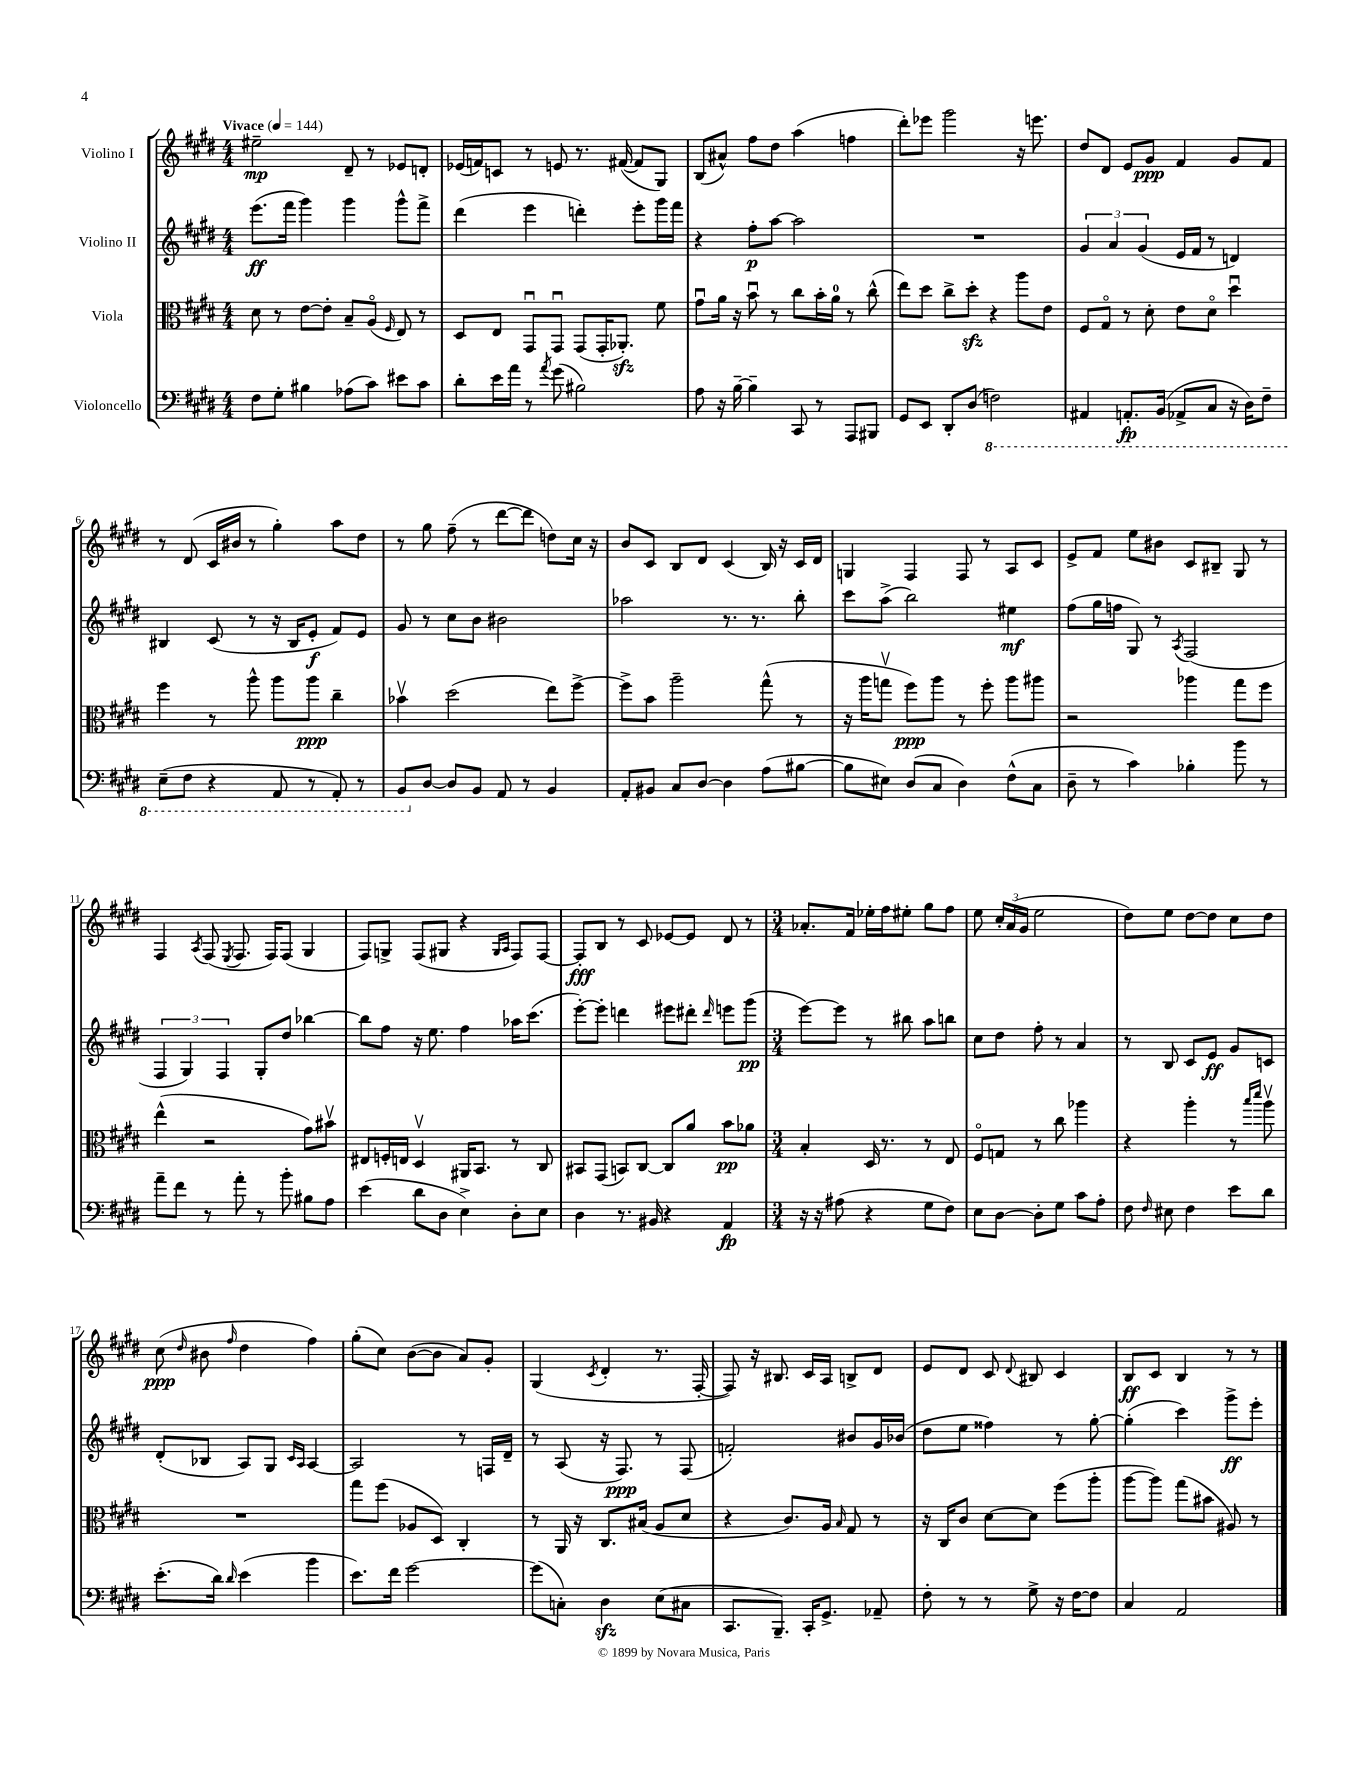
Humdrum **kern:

**kern	**dynam	**kern	**dynam	**kern	**dynam	**kern	**dynam
*part4	*part4	*part3	*part3	*part2	*part2	*part1	*part1
*staff4	*staff4	*staff3	*staff3	*staff2	*staff2	*staff1	*staff1
*I"Violoncello	*	*I"Viola	*	*I"Violino II	*	*I"Violino I	*
*clefF4	*	*clefC3	*	*clefG2	*	*clefG2	*
*k[f#c#g#d#]	*	*k[f#c#g#d#]	*	*k[f#c#g#d#]	*	*k[f#c#g#d#]	*
*M4/4	*	*M4/4	*	*M4/4	*	*M4/4	*
*MM144	*	*MM144	*	*MM144	*	*MM144	*
=1	=1	=1	=1	=1	=1	=1	=1
!	!	!	!	!	!	!LO:TX:a:B:t=Vivace	!
8F#\L	.	8d#\	.	(8.eee\L	ff	2ee#X~\	mp
8G#'\J	.	8r	.	.	.	.	.
.	.	.	.	16fff#\Jk	.	.	.
4B#X\	.	[8e\L	.	4ggg#\)	.	.	.
.	.	8e'\J]	.	.	.	.	.
(8A-X\L	.	8B~/L	.	4ggg#\	.	8d#~/	.
8c#\J)	.	(8A/J	.	.	.	8r	.
.	.	16qqF#/	.	.	.	.	.
8e#X\L	.	8E/)	.	8ggg#^^\L	.	8e-X/L	.
8c#\J	.	8r	.	8fff#^\J	.	8dn'/J	.
=2	=2	=2	=2	=2	=2	=2	=2
8d#'\L	.	8D#/L	.	(4ddd#\	.	(16e-X/LL	.
.	.	.	.	.	.	16fn/J)	.
16e\L	.	8E/J	.	.	.	8cn/J	.
16a\JJ	.	.	.	.	.	.	.
8r	.	8GG#u/L	.	4eee\	.	8r	.
8qa/	.	.	.	.	.	.	.
(8g#\	.	8GG#u/J	.	.	.	8en/	.
2B#X\)	.	(8GG#/L	.	4dddn'\)	.	8.r	.
.	.	16GG#'/K	.	.	.	.	.
.	.	8.AA-Xzz'/J)	.	.	.	([16f#X/	.
.	.	.	.	8eee'\L	.	8f#/L]	.
.	.	8f#\	.	16ggg#\L	.	8G#/J)	.
.	.	.	.	16fff#\JJ	.	.	.
=3	=3	=3	=3	=3	=3	=3	=3
8A\	.	8g#u\L	.	4r	.	(8B/L	.
16r	.	16a\Jk	.	.	.	8a#X^^/J)	.
[16B~\	.	16r	.	.	.	.	.
4B~\]	.	8bu\	.	8ff#'\L	p	8ff#\L	.
.	.	8r	.	[8aa\J	.	8dd#\J	.
8CC#/	.	8cc#\L	.	2aa\]	.	(4aa\	.
8r	.	16b'\L	.	.	.	.	.
.	.	16a\JJ	.	.	.	.	.
8AAA/L	.	8r	.	.	.	4ffn\	.
8BBB#X/J	.	(8cc#^^\	.	.	.	.	.
=4	=4	=4	=4	=4	=4	=4	=4
8GG#/L	.	8ee\L)	.	1r	.	8ddd#'\L)	.
8EE/J	.	8dd#\J	.	.	.	8eee-X\J	.
8DD#'/L	.	8cc#^\L	.	.	.	2ggg#\	.
(8D#/J	.	8dd#zz'\J	.	.	.	.	.
*8ba	*	*	*	*	*	*	*
2FFn\)	.	4r	.	.	.	.	.
.	.	8aa\L	.	.	.	16r	.
.	.	.	.	.	.	8.eeen\	.
.	.	8e\J	.	.	.	.	.
=5	=5	=5	=5	=5	=5	=5	=5
4AAA#X/	.	8F#/L	.	6g#/	.	8dd#/L	.
.	.	8G#/J	.	.	.	8d#/J	.
.	.	.	.	6a/	.	.	.
8.AAAn'/L	fp	8r	.	.	.	8e/L	.
.	.	.	.	(6g#/	.	.	.
.	.	8d#'\	.	.	.	8g#/J	ppp
(16BBB/Jk	.	.	.	.	.	.	.
8AAA-X^/L	.	8e\L	.	16e/LL	.	4f#/	.
.	.	.	.	16f#/JJ	.	.	.
8CC#/J	.	8d#\J	.	8r	.	.	.
16r	.	4dd#u\	.	4dn/)	.	8g#/L	.
16DD#\KL)	.	.	.	.	.	.	.
8FF#~\J	.	.	.	.	.	8f#/J	.
!!LO:LB:g=z
=6	=6	=6	=6	=6	=6	=6	=6
(8EE~\L	.	4ff#\	.	4B#X/	.	8r	.
8FF#\J	.	.	.	.	.	(8d#/	.
4r	.	8r	.	(8c#/	.	16c#/LL	.
.	.	.	.	.	.	16b#X/JJ	.
.	.	8aa^^\	.	8r	.	8r	.
8AAA/	.	8aa\L	.	16r	.	4gg#'\)	.
.	.	.	.	16B#/KL	.	.	.
8r	.	8aa\J	ppp	8e'/J	f	.	.
8AAA'/)	.	4cc#~\	.	8f#/L)	.	8aa\L	.
8r	.	.	.	8e/J	.	8dd#\J	.
=7	=7	=7	=7	=7	=7	=7	=7
8BBB/L	.	4b-Xv\	.	8g#/	.	8r	.
*X8ba	*	*	*	*	*	*	*
[8D#/J	.	.	.	8r	.	8gg#\	.
8D#/L]	.	(2dd#\	.	8cc#\L	.	(8ff#~\	.
8BB/J	.	.	.	8b\J	.	8r	.
8AA/	.	.	.	2b#X\	.	[8ddd#\L	.
8r	.	.	.	.	.	8ddd#\J]	.
4BB/	.	8ee\L)	.	.	.	8ddn\L)	.
.	.	[8ff#^\J	.	.	.	16cc#\Jk	.
.	.	.	.	.	.	16r	.
=8	=8	=8	=8	=8	=8	=8	=8
8AA'/L	.	8ff#^\L]	.	2aa-X\	.	8b/L	.
8BB#X/J	.	8b\J	.	.	.	8c#/J	.
8C#/L	.	2aa~\	.	.	.	8B/L	.
[8D#/J	.	.	.	.	.	8d#/J	.
4D#\]	.	.	.	8.r	.	(4c#/	.
.	.	.	.	8.r	.	.	.
(8A\L	.	(8gg#^^\	.	.	.	16B/)	.
.	.	.	.	.	.	16r	.
[8B#X\J	.	8r	.	8bb'\	.	16c#/LL	.
.	.	.	.	.	.	16d#/JJ	.
=9	=9	=9	=9	=9	=9	=9	=9
8B#\L]	.	16r	.	8ccc#\L	.	4Gn/	.
.	.	16aa\KL	.	.	.	.	.
8E#X\J)	.	8ggnv\J	.	(8aa^\J	.	.	.
(8D#/L	.	8ff#\L)	ppp	2bb\)	.	4F#/	.
8C#/J	.	8aa\J	.	.	.	.	.
4D#\)	.	8r	.	.	.	8F#/	.
.	.	8ff#'\	.	.	.	8r	.
(8F#^^\L	.	8aa\L	.	4ee#X\	mf	8A/L	.
8C#\J	.	8aa#X\J	.	.	.	8c#/J	.
=10	=10	=10	=10	=10	=10	=10	=10
8D#~\	.	2r	.	(8ff#\L	.	8e^/L	.
8r	.	.	.	16gg#\L	.	8f#/J	.
.	.	.	.	16ffn\JJ	.	.	.
4c#\)	.	.	.	8G#/)	.	8ee\L	.
.	.	.	.	8r	.	8b#X\J	.
.	.	.	.	8qA/	.	.	.
4B-X'\	.	4aa-X\	.	(2F#/	.	8c#/L	.
.	.	.	.	.	.	8B#X~/J	.
8b\	.	8gg#\L	.	.	.	8G#/	.
8r	.	8ff#\J	.	.	.	8r	.
!!LO:LB:g=z
=11	=11	=11	=11	=11	=11	=11	=11
8a~\L	.	(4ee^^\	.	6F#/	.	4F#/	.
8f#\J	.	.	.	.	.	.	.
.	.	.	.	6G#/)	.	.	.
.	.	.	.	.	.	8qA/	.
8r	.	2r	.	.	.	(8F#/	.
.	.	.	.	6F#/	.	.	.
.	.	.	.	.	.	8qE/	.
8a'\	.	.	.	.	.	8.F#/	.
8r	.	.	.	8G#'/L	.	.	.
.	.	.	.	.	.	16F#/KL)	.
8b'\	.	.	.	8dd#/J	.	(8F#/J	.
8B#X\L	.	8g#\L)	.	[4bb-X\	.	4G#/	.
8A\J	.	8b#Xv\J	.	.	.	.	.
=12	=12	=12	=12	=12	=12	=12	=12
(4e\	.	8E#X/L	.	8bb-\L]	.	8F#/L)	.
.	.	16Fn'/L	.	8ff#\J	.	8Gn^/J	.
.	.	16En/JJ	.	.	.	.	.
8d#\L	.	4D#v/	.	16r	.	(8F#/L	.
.	.	.	.	8.ee\	.	.	.
8D#\J	.	.	.	.	.	8G#X/J	.
4E^\)	.	16AA#X/KL	.	4ff#\	.	4r	.
.	.	8.BB/J	.	.	.	.	.
.	.	.	.	.	.	16qqG#/LL	.
.	.	.	.	.	.	16qqA/JJ	.
8D#'\L	.	8r	.	16aa-X\KL	.	8F#/L)	.
.	.	.	.	(8.ccc#\J	.	.	.
8E\J	.	8C#/	.	.	.	[8F#/J	.
=13	=13	=13	=13	=13	=13	=13	=13
4D#\	.	8BB#X/L	.	[8eee'\L)	.	8F#'/L]	fff
.	.	(8GG#/J	.	8eee'\J]	.	8B/J	.
8.r	.	8BBn/L)	.	4dddn\	.	8r	.
.	.	[8C#/J	.	.	.	8c#/	.
16BB#X/	.	.	.	.	.	.	.
4r	.	8C#/L]	.	8eee#X\L	.	[8e-X/L	.
.	.	8a/J	.	8ddd#X'\J	.	8e-/J]	.
.	.	.	.	16qqddd#/	.	.	.
4AA/	fp	8b\L	pp	8eeen\L	.	8d#/	.
.	.	8a-X\J	.	(8ggg#\J	pp	8r	.
=14	=14	=14	=14	=14	=14	=14	=14
*M3/4	*	*M3/4	*	*M3/4	*	*M3/4	*
16r	.	4B'/	.	[8eee\L)	.	8.a-X'/L	.
16r	.	.	.	.	.	.	.
(8A#X\	.	.	.	8eee\J]	.	.	.
.	.	.	.	.	.	16f#/Jk	.
4r	.	16D#/	.	8r	.	16ee-X'\LL	.
.	.	8.r	.	.	.	16ff#\J	.
.	.	.	.	8bb#X\	.	8ee#X'\J	.
8G#\L	.	8r	.	8aa\L	.	8gg#\L	.
8F#\J)	.	8E/	.	8bbn\J	.	8ff#\J	.
=15	=15	=15	=15	=15	=15	=15	=15
8E\L	.	8F#/L	.	8cc#\L	.	8ee\	.
[8D#\J	.	8Gn/J	.	8dd#\J	.	24cc#'/LL	.
.	.	.	.	.	.	(24a/	.
.	.	.	.	.	.	24g#/JJ	.
8D#'\L]	.	8r	.	8ff#'\	.	2ee\	.
8G#\J	.	8cc#\	.	8r	.	.	.
8c#\L	.	4aa-X\	.	4a/	.	.	.
8A'\J	.	.	.	.	.	.	.
=16	=16	=16	=16	=16	=16	=16	=16
8F#\	.	4r	.	8r	.	8dd#\L)	.
16qqF#/	.	.	.	.	.	.	.
8E#X\	.	.	.	8B/	.	8ee\J	.
4F#\	.	4aa'\	.	8c#/L	.	[8dd#\L	.
.	.	.	.	8e/J	ff	8dd#\J]	.
8e\L	.	8r	.	8g#/L	.	8cc#\L	.
.	.	16qqbb/LL	.	.	.	.	.
.	.	16qqddd#/JJ	.	.	.	.	.
8d#\J	.	8aav\	.	8cn/J	.	8dd#\J	.
!!LO:LB:g=z
=17	=17	=17	=17	=17	=17	=17	=17
(8.e'\L	.	2.r	.	(8d#'/L	.	(8cc#\	ppp
.	.	.	.	.	.	16qqdd#/	.
.	.	.	.	8B-X/J	.	8b#X\	.
16d#\Jk)	.	.	.	.	.	.	.
16qqd#/	.	.	.	.	.	16qqff#/	.
(4e\	.	.	.	8A/L)	.	4dd#\	.
.	.	.	.	8G#/J	.	.	.
.	.	.	.	16qqc#/LL	.	.	.
.	.	.	.	16qqA/JJ	.	.	.
4b\	.	.	.	[4A/	.	4ff#\)	.
=18	=18	=18	=18	=18	=18	=18	=18
8.e\L)	.	8gg#\L	.	2A/]	.	(8gg#'\L	.
.	.	(8ff#\J	.	.	.	8cc#\J)	.
16f#\Jk	.	.	.	.	.	.	.
[2g#\	.	8A-X/L	.	.	.	([8b\L	.
.	.	8D#/J)	.	.	.	8b\J]	.
.	.	4C#'/	.	8r	.	8a/L)	.
.	.	.	.	16Fn/LL	.	8g#'/J	.
.	.	.	.	16d#~/JJ	.	.	.
=19	=19	=19	=19	=19	=19	=19	=19
(8g#\L]	.	8r	.	8r	.	(4G#/	.
8Cn'\J)	.	16AA/	.	(8A/	.	.	.
.	.	16r	.	.	.	.	.
.	.	.	.	.	.	8qc#/	.
4D#zz\	.	8.C#/L	.	16r	.	4d#'/	.
.	.	.	.	8.F#/)	ppp	.	.
.	.	(16B#X/Jk	.	.	.	.	.
(8E\L	.	8A/L	.	8r	.	8.r	.
8C#X\J	.	8d#/J	.	(8F#/	.	.	.
.	.	.	.	.	.	[16F#'/	.
=20	=20	=20	=20	=20	=20	=20	=20
8.CC#/L	.	4r	.	2fn'/)	.	8F#/])	.
.	.	.	.	.	.	16r	.
8.BBB~/J)	.	.	.	.	.	8.B#X/	.
.	.	8.c#/L)	.	.	.	.	.
16CC#'/KL	.	.	.	.	.	16c#/LL	.
8.GG#^/J	.	16A/Jk	.	.	.	16A/JJ	.
.	.	16qqB/	.	.	.	.	.
.	.	8G#/	.	8b#X/L	.	8Bn^/L	.
8AA-X~/	.	8r	.	16g#/L	.	8d#/J	.
.	.	.	.	(16b-X/JJ	.	.	.
=21	=21	=21	=21	=21	=21	=21	=21
8F#'\	.	16r	.	8dd#\L	.	8e/L	.
.	.	16C#/KL	.	.	.	.	.
8r	.	8c#/J	.	8ee\J	.	8d#/J	.
8r	.	[8d#\L	.	4ff##X\)	.	8c#/	.
.	.	.	.	.	.	8qqd#/	.
8G#^\	.	8d#\J]	.	.	.	8B#X/	.
16r	.	(8ff#\L	.	8r	.	4c#/	.
[16F#\KL	.	.	.	.	.	.	.
8F#\J]	.	8aa'\J	.	[8gg#'\	.	.	.
=22	=22	=22	=22	=22	=22	=22	=22
4C#/	.	[8aa\L	.	(4gg#'\]	.	8B/L	ff
.	.	8aa\J])	.	.	.	8c#/J	.
2AA/	.	(8gg#\L	.	4ccc#\)	.	4B/	.
.	.	8b#X\J	.	.	.	.	.
.	.	8A#X/)	.	8ggg#^\L	ff	8r	.
.	.	8r	.	8eee'\J	.	8r	.
==	==	==	==	==	==	==	==
*-	*-	*-	*-	*-	*-	*-	*-
